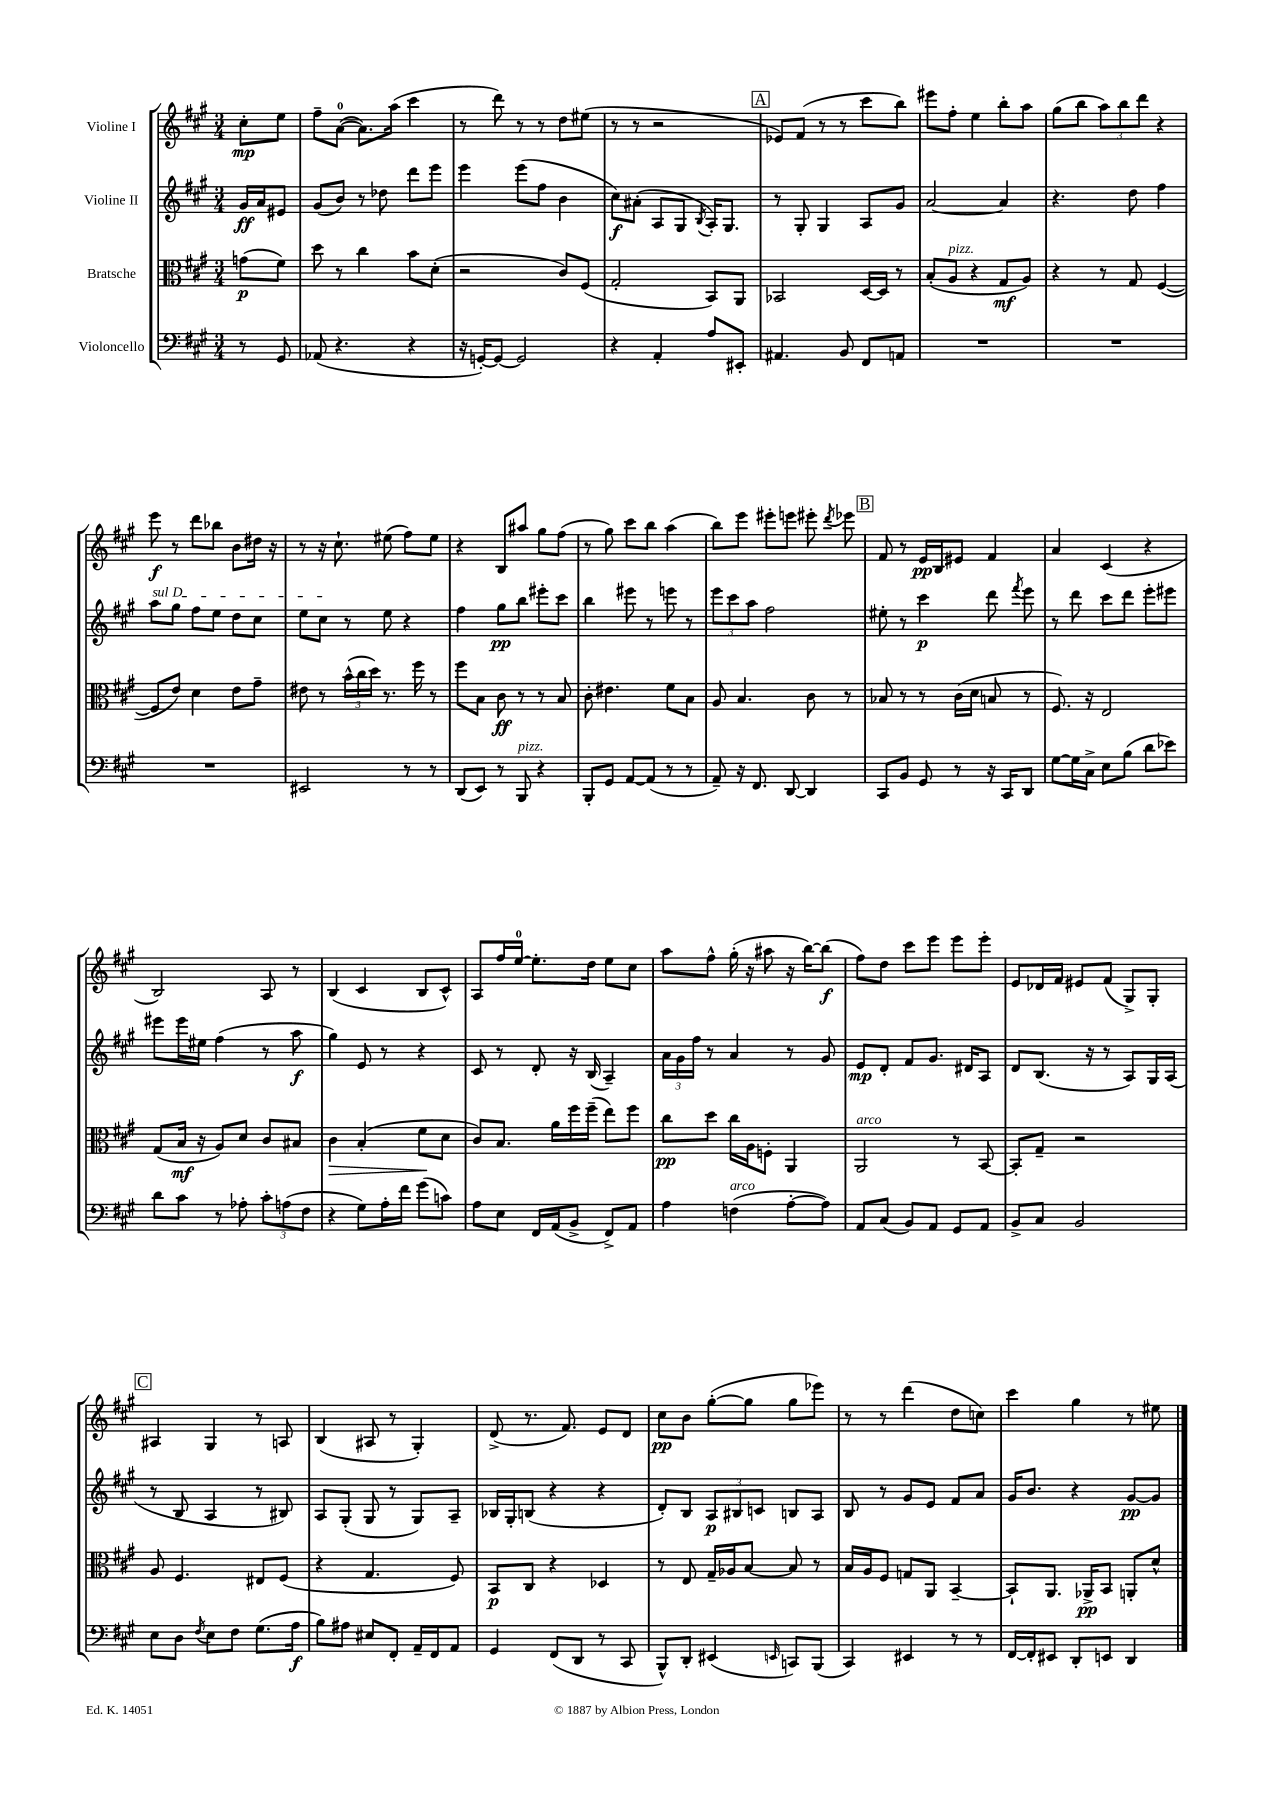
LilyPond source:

<<
\new StaffGroup <<
\new Staff = "s0" \with { instrumentName = "Violine I" } {
    \clef treble \key a \major \numericTimeSignature \time 3/4 \partial 4
    \autoBeamOff cis''8[-.\mp e''8] |
    fis''8[-- a'8]-0~( a'8.[) a''16]( cis'''4 |
    r8 d'''8) r8 r8 d''8[ eis''8]( |
    r8 r8 r2 |
    \mark \markup { \box "A" } ees'8[) fis'8]( r8 r8 cis'''8[ b''8]) |
    eis'''8[ fis''8]-. e''4 b''8[-. a''8] |
    gis''8[( b''8] \tuplet 3/2 { a''8[) b''8 d'''8] } r4 |
    e'''8\f r8 d'''8[ bes''8] b'8[ dis''16] r16 |
    r8 r16 cis''8.-! eis''8( fis''8[) eis''8] |
    r4 b8[ ais''8] gis''8[ fis''8]( |
    r8 gis''8) cis'''8[ b''8] a''4( |
    b''8[) e'''8] eis'''8[-. e'''8] eis'''8-. \acciaccatura { d'''8 } ees'''8 |
    \mark \markup { \box "B" } fis'8 r8 e'16[\pp b16 eis'8] fis'4 |
    a'4 cis'4( r4 |
    b2) a8 r8 |
    b4( cis'4 b8[ cis'8]-^) |
    a8[ fis''16 e''16]-0~ e''8.[-. d''16] e''8[ cis''8] |
    a''8[ fis''8]-^ gis''16-.( r16 ais''8 r16 b''16[~) b''8]\f( |
    fis''8[) d''8] cis'''8[ e'''8] e'''8[ e'''8]-. |
    e'8[ des'16 fis'16] eis'8[ fis'8]( gis8[->) gis8]-. |
    \mark \markup { \box "C" } ais4 gis4 r8 a8 |
    b4( ais8 r8 gis4-.) |
    d'8->( r8. fis'8.) e'8[ d'8] |
    cis''8[\pp b'8] gis''8[~-.( gis''8] gis''8[ ees'''8]) |
    r8 r8 d'''4( d''8[ c''8]) |
    cis'''4 gis''4 r8 eis''8 \bar "|." |
}
\new Staff = "s1" \with { instrumentName = "Violine II" } {
    \clef treble \key a \major \numericTimeSignature \time 3/4 \partial 4
    \autoBeamOff gis'16[\ff a'16 eis'8] |
    gis'8[( b'8]) r8 des''8 d'''8[ e'''8] |
    e'''4 e'''8[( fis''8] b'4 |
    cis''8[\f) ais'8]-.( a8[ gis8] \acciaccatura { b8 } a16[-.) gis8.] |
    \mark \markup { \box "A" } r8 gis8-. gis4 a8[ gis'8] |
    a'2~ a'4 |
    r4. d''8 fis''4 |
    \once \override TextSpanner.bound-details.left.text = \markup { \italic "sul D" } a''8[\startTextSpan gis''8] fis''8[ e''8] d''8[ cis''8] |
    e''8[ cis''8]\stopTextSpan r8 e''8 r4 |
    fis''4 gis''8[\pp b''8] eis'''8[-. cis'''8] |
    b''4 eis'''8 r8 e'''8 r8 |
    \tuplet 3/2 { e'''8[ cis'''8 a''8] } fis''2 |
    \mark \markup { \box "B" } eis''8-. r8 cis'''4\p d'''8 \acciaccatura { fis'''8 } e'''8 |
    r8 d'''8 cis'''8[ d'''8] e'''8[-. eis'''8] |
    eis'''8[ eis'''16 eis''16] fis''4( r8 a''8\f |
    gis''4) e'8 r8 r4 |
    cis'8 r8 d'8-. r16 b16( a4--) |
    \tuplet 3/2 { a'16[ gis'16 fis''16] } r8 a'4 r8 gis'8 |
    e'8[\mp d'8]-. fis'8[ gis'8.] dis'16[ a8] |
    d'8[ b8.]( r16 r8 a8[) gis16 a16]( |
    \mark \markup { \box "C" } r8 b8 a4 r8 bis8) |
    a8[ gis8]-.( gis8 r8 gis8[) a8]-- |
    bes16[ gis16-. b8]( r4 r4 |
    d'8[-.) b8] \tuplet 3/2 { a8[\p bis8 c'8] } b8[ a8] |
    b8 r8 gis'8[ e'8] fis'8[ a'8] |
    gis'16[ b'8.] r4 gis'8[~\pp gis'8] \bar "|." |
}
\new Staff = "s2" \with { instrumentName = "Bratsche" } {
    \clef alto \key a \major \numericTimeSignature \time 3/4 \partial 4
    \autoBeamOff g'8[\p( fis'8]) |
    d''8 r8 cis''4 b'8[ d'8]-.( |
    r2 cis'8[) fis8]( |
    gis2-. b,8[) a,8] |
    \mark \markup { \box "A" } bes,2 d16[~ d16] r8 |
    b8[-.( a8]^\markup { \italic "pizz." } r4 gis8[\mf a8]) |
    r4 r8 gis8 fis4~( |
    fis8[ e'8]) d'4 e'8[ gis'8]-- |
    eis'8 r8 \tuplet 3/2 { b'16[-^( cis''16 d''16]) } r8. fis''16 r8 |
    fis''8[ b8] cis'8\ff r8 r8 b8 |
    cis'8-. eis'4. fis'8[ b8] |
    a8 b4. cis'8 r8 |
    \mark \markup { \box "B" } bes8 r8 r8 cis'16[( d'16] b8 r8 |
    fis8.) r16 e2 |
    gis8[( b16]\mf r16 a8[) d'8] cis'8[ bis8] |
    cis'4\> b4-.( fis'8[\! d'8] |
    cis'8[) b8.] a'16[ fis''16 fis''16]--( e''8[) fis''8] |
    cis''8[\pp d''8] cis''16[ a16 f8]-. a,4 |
    a,2^\markup { \italic "arco" } r8 b,8~ |
    b,8[-. gis8]-- r2 |
    \mark \markup { \box "C" } a8 fis4. eis8[ fis8]( |
    r4 gis4. fis8) |
    b,8[\p cis8] r4 des4 |
    r8 e8 gis16[-- aes16 b8]~ b8 r8 |
    b16[ a16 fis8] g8[ a,8] b,4~-- |
    b,8[-! a,8.] aes,16[->\pp b,8] a,8[-. d'8]-^ \bar "|." |
}
\new Staff = "s3" \with { instrumentName = "Violoncello" } {
    \clef bass \key a \major \numericTimeSignature \time 3/4 \partial 4
    \autoBeamOff r8 gis,8 |
    aes,8( r4. r4 |
    r16 g,16[~-.) g,8]~ g,2 |
    r4 a,4-. a8[ eis,8]-. |
    \mark \markup { \box "A" } ais,4. b,8 fis,8[ a,8] |
    R2. |
    R2. |
    R2. |
    eis,2 r8 r8 |
    d,8[( e,8]) r8 b,,8^\markup { \italic "pizz." } r4 |
    b,,8[-. gis,8] a,8[~ a,8]( r8 r8 |
    a,8--) r16 fis,8. d,8~ d,4 |
    \mark \markup { \box "B" } cis,8[ b,8] gis,8 r8 r16 cis,16[ d,8] |
    gis8[~ gis16 cis16]-> e8[ b8]( d'8[ ees'8]) |
    d'8[ cis'8] r8 aes8-. \tuplet 3/2 { cis'8[-. a8( fis8] } |
    r4 gis8[) a16-. fis'16] gis'8[( c'8]) |
    a8[ e8] fis,16[ a,16( b,8]-> fis,8[->) a,8] |
    a4 f4^\markup { \italic "arco" }( a8[~-. a8]) |
    a,8[ cis8]( b,8[) a,8] gis,8[ a,8] |
    b,8[-> cis8] b,2 |
    \mark \markup { \box "C" } e8[ d8] \acciaccatura { fis8 } e8[ fis8] gis8.[( a16]\f |
    b8[) ais8] eis8[ fis,8]-. a,16[-- fis,16 a,8] |
    gis,4 fis,8[( d,8] r8 cis,8 |
    b,,8[-^) d,8]-. eis,4( \grace { e,16 } c,8[) b,,8]( |
    cis,4) eis,4 r8 r8 |
    fis,16[~ fis,16-. eis,8] d,8[-. e,8] d,4 \bar "|." |
}
>>
>>
\layout { \context { \Score \remove "Bar_number_engraver" } }
